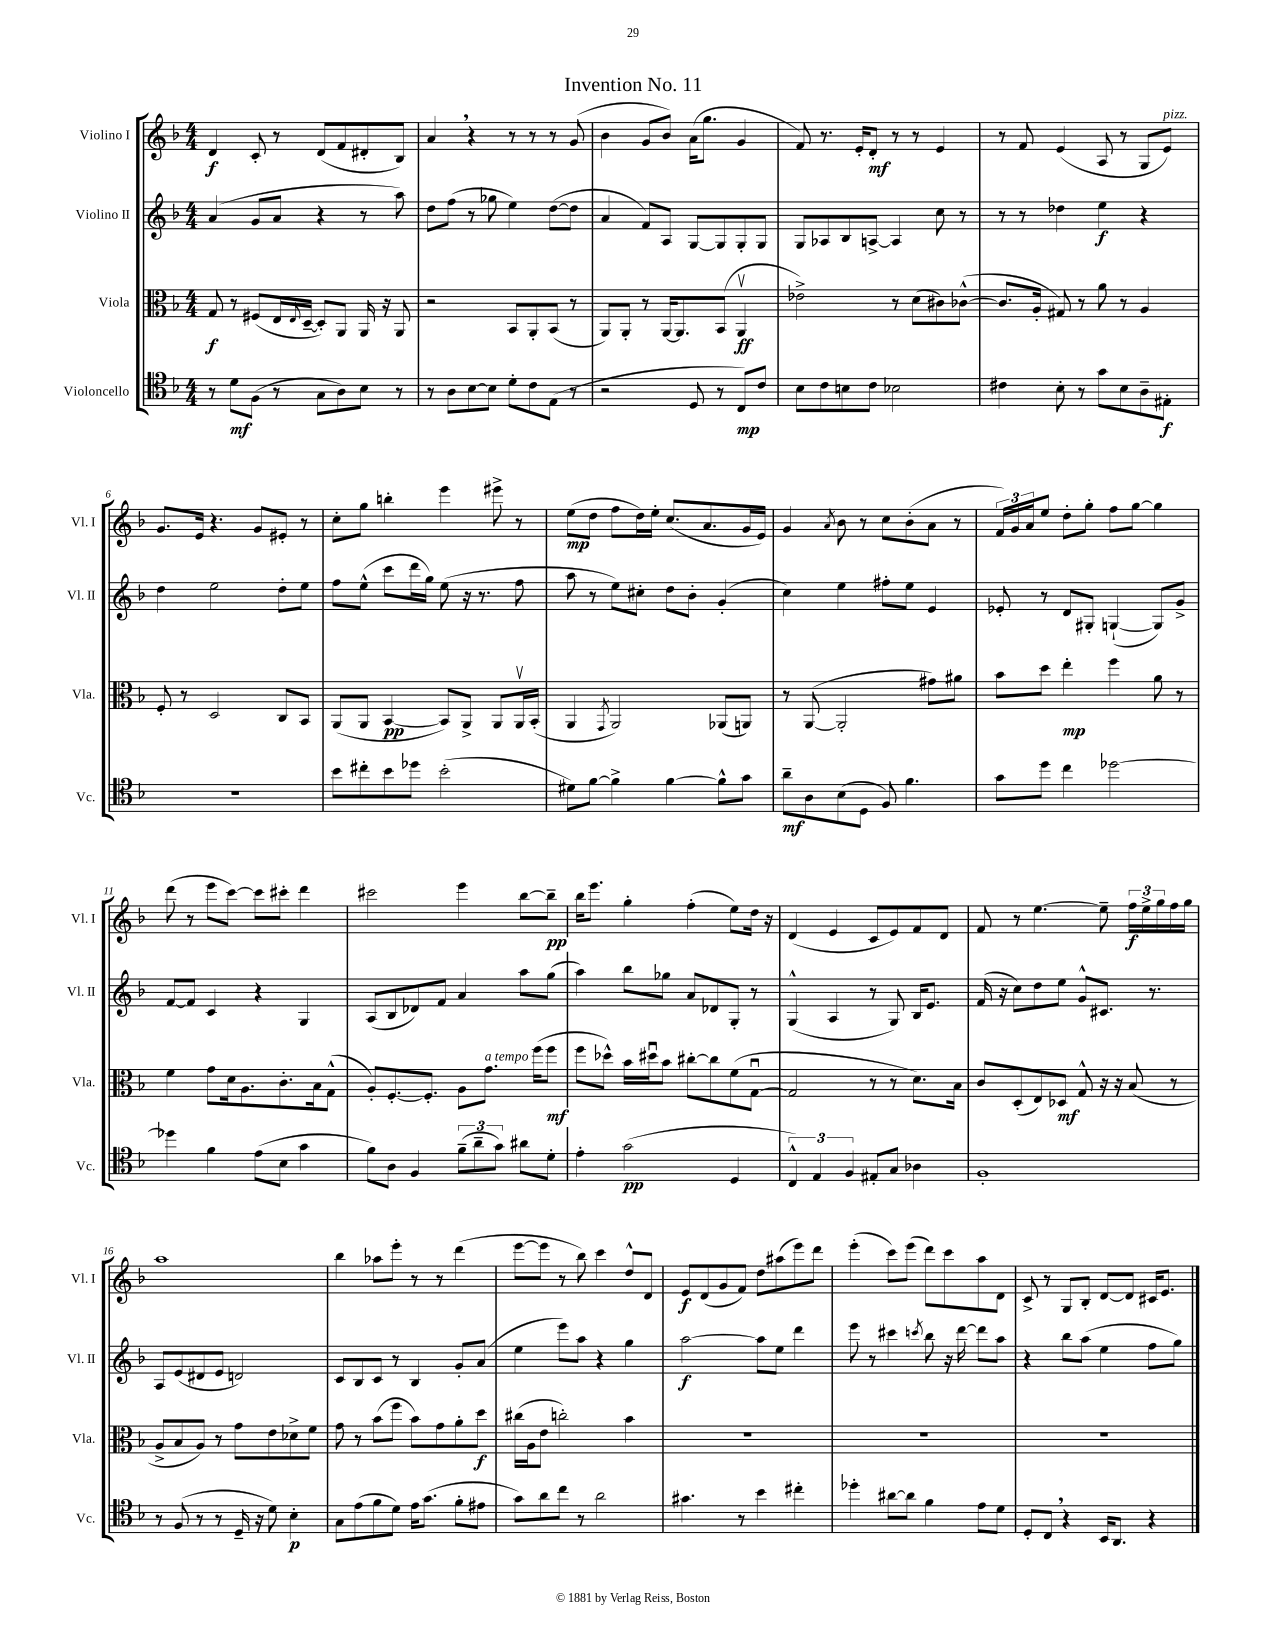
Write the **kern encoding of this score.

**kern	**kern	**kern	**kern
*staff4	*staff3	*staff2	*staff1
*clefC4	*clefC3	*clefG2	*clefG2
*k[b-]	*k[b-]	*k[b-]	*k[b-]
*M4/4	*M4/4	*M4/4	*M4/4
8r	8G/	(4a/	4d/
8d\L	8r	.	.
(8F\J	(8F#/L	8g/L	8c'/
8r	16E/L	8a/J	8r
.	8qqE/	.	.
.	[16D~/JJ	.	.
8G\L	8D'/]L)	4r	(8d/L
8A\)	8AA/J	.	8f/
8B-\J	16AA/	8r	8d#'/
.	16r	.	.
8r	8AA/	8aa\)	8B-/J)
=	=	=	=
8r	2r	8dd\L	4a/
8A\L	.	(8ff\J	.
[8B-\	.	8r	4r
8B-\]J	.	8gg-\	.
8d'\L	8BB-/L	4ee\)	8r
8c\	8AA'/	.	8r
(8E\J	(8BB-/J	([8dd\L	8r
8r	8r	8dd\]J	(8g/
=	=	=	=
2r	8AA/L)	4a/	4b-\
.	8AA'/J	.	.
.	8r	8f/L)	8g/L
.	[16AA/LK	8A/J	8b-/J)
.	8.AA/]	.	.
8D/	.	[8G/L	(16a\LK
.	.	.	8.gg\J
8r	(8BB-/J	8G/]	.
8C/L)	4AAv/	8G'/	4g/
8c/J	.	8G/J	.
=	=	=	=
8B-\L	2e-^\)	8G/L	8f/)
8c\	.	8A-/	8.r
8B\	.	8B-/	.
.	.	.	16e'/LK
8c\J	.	[8A^/J	8d'/J
2B-\	8r	4A/]	8r
.	(8d\L	.	8r
.	8c#\)	8cc\	4e/
.	([8c-^^\J	8r	.
=	=	=	=
4c#\	8.c-/]L	8r	8r
.	.	8r	8f/
.	16A'/Jk	.	.
8B-'\	8G#/)	4dd-\	(4e/
8r	8r	.	.
8g\L	8a\	4ee\	8A/
8B-\	8r	.	8r
8A~\	4A/	4r	8G/L
8E#'\J	.	.	8e/J)
=	=	=	=
1r	8F'/	4dd\	8.g/L
.	8r	.	.
.	.	.	16e/Jk
.	2D/	2ee\	4.r
.	.	.	8g/L
.	8C/L	8dd'\L	8e#'/J
.	8BB-/J	8ee\J	8r
=	=	=	=
8b-\L	(8AA/L	8ff\L	8cc'\L
8cc#'\	8AA/J	(8ee^^\J	8gg\J
8b-\	[4BB-/	8ccc\L	4bb'\
8dd-\J	.	16ddd\L	.
.	.	16gg\JJ)	.
(2b-'\	8BB-/]L)	(8ee\	4eee\
.	8AA^/J	16r	.
.	.	8.r	.
.	8AA/L	.	8eee#^\
.	16AAv/L	8ff\	8r
.	(16BB-'/JJ	.	.
=	=	=	=
8d#\L)	4AA/	8aa\	(8ee\L
[8f\J	.	8r	8dd\J
.	8qGG/	.	.
4f^\]	2AA/)	8ee\L)	8ff\L
.	.	8cc#'\J	16dd\L)
.	.	.	16ee'\JJ
[4f\	.	8dd\L	(8.cc/L
.	.	8b-'\J	.
.	.	.	8.a/
8f^^\]L	(8AA-/L	(4g'/	.
8g\J	8AA/J)	.	16g/L
.	.	.	16e/JJ)
=	=	=	=
8a~\L	8r	4cc\)	4g/
8A\	([8AA/	.	.
.	.	.	8qa/
(8B-\	2AA'/]	4ee\	8b-\
8D\J	.	.	8r
8F/)	.	8ff#'\L	8cc\L
4.f\	.	8ee\J	(8b-'\
.	8g#\L)	4e/	8a\J
.	8a#\J	.	8r
=	=	=	=
8g\L	8b-\L	8e-'/	24f/LL)
.	.	.	24g/
.	.	.	24a/J
8dd\J	8dd\J	8r	8ee/J
4cc\	4ee'\	8d/L	8dd'\L
.	.	8G#'/J	8gg'\J
[2dd-\	4ff\	([4G`/	8ff\L
.	.	.	[8gg\J
.	8a\	8G/]L)	4gg\]
.	8r	8g^/J	.
=	=	=	=
4dd-\]	4f\	[8f/L	(8ddd\
.	.	8f/]J	8r
4f\	8g\L	4c/	8eee\L
.	16d\k	.	[8ccc\J)
.	8.A\	.	.
(8e\L	.	4r	8ccc\]L
8B-\J	8.c'\	.	8ccc#'\J
4g\	.	4G/	4ddd\
.	16B-\k	.	.
.	(8G^^\J	.	.
=	=	=	=
8f\L)	8A'/L)	(8A/L	2ccc#\
8A\J	[8.F'/	8B-/	.
4F/	.	8d-/)	.
.	8.F'/]J	.	.
.	.	8f/J	.
(12f~\L	8A\L	4a/	4eee\
12a~\	.	.	.
.	8.g\J	.	.
12g\J)	.	.	.
8a#\L	.	8aa\L	[8bb-\L
.	(16ff\LK	.	.
8d'\J	8ff\J	(8gg\J	8bb-~\]J
=	=	=	=
4e'\	8ff\L	4aa\)	16bb-\LK
.	.	.	8.eee\J
.	8dd-^^\J)	.	.
(2g\	16b-\LL	8bb-\L	4gg'\
.	16dd#u\J	.	.
.	8b-\J	8gg-\J	.
.	[8cc#'\L	8a/L	(4ff'\
.	8cc#\]	8d-/	.
4D/	(8f\	8G'/J	8ee\L)
.	[8Gu\J	8r	16dd\Jk
.	.	.	16r
=	=	=	=
6C^^/)	2G/]	(4G^^/	(4d/
6E/	.	.	.
.	.	4A/	4e/
6F/	.	.	.
8E#'/L	8r	8r	8c/L
8G/J	8r	8G/)	8e/)
4A-\	8.d\L)	16B-/LK	8f/
.	.	8.e/J	.
.	.	.	8d/J
.	16B-\Jk	.	.
=	=	=	=
1F'	8c/L	(16f/	8f/
.	.	16r	.
.	(8D'/	8cc\L)	8r
.	8E/)	8dd\	[4.ee\
.	8D-/J	8ee\J	.
.	8G^^/	8g^^/L	.
.	16r	8.c#/J	8ee~\]
.	16r	.	.
.	(8B-/	.	24ff\LL
.	.	.	24ee^\
.	.	8.r	.
.	.	.	24gg\
.	8r	.	16ff\
.	.	.	16gg\JJ
=	=	=	=
8r	8A^/L	8A/L	1aa
(8F/	8B-/	(8e/	.
8r	8A/J)	8d#/	.
8r	8r	8e/J	.
16D~/	8g\L	2d/)	.
16r	.	.	.
8d\)	8e\	.	.
4B-'\	8d-^\	.	.
.	8f\J	.	.
=	=	=	=
8G\L	8g\	8c/L	4bb-\
(8e\	8r	8B-/	.
8f\	(8b-\L	8c/J	8aa-\L
8d\J)	8ff\J	8r	8eee'\J
16e\LK	8b-\L)	4B-/	8r
(8.g\J	.	.	.
.	8g\	.	8r
8f'\L	8a'\	8g'/L	(4ddd\
8e#\J	8dd\J	(8a/J	.
=	=	=	=
8g\L)	(16cc#\LL	4ee\	[8eee\L
.	16A\J	.	.
8a\	8e\J	.	8eee\]J
8cc\J	2cc'\)	8eee\L)	8r
8r	.	8aa\J	8bb-\)
2a\	.	4r	4ccc\
.	4b-\	4gg\	8dd^^/L
.	.	.	8d/J
=	=	=	=
4.g#\	1r	[2aa\	8e/L
.	.	.	(8d/
.	.	.	8g/
8r	.	.	8f/J)
4b-\	.	8aa\]L	8dd\L
.	.	8ee\J	(8aa#\
4cc#'\	.	4ddd\	8eee\)
.	.	.	8ddd\J
=	=	=	=
4dd-'\	1r	8eee\	(4eee'\
.	.	8r	.
[8a#\L	.	4ccc#\	8ccc\L)
8a#\]J	.	.	(8eee\J
.	.	8qccc/	.
4f\	.	8bb-\	8ddd\L)
.	.	16r	8ccc\
.	.	[16ddd\	.
8e\L	.	8ddd\]L	8aa\
8d\J	.	8aa\J	8d\J
=	=	=	=
8D'/L	1r	4r	8c^/
8C/J	.	.	8r
4r	.	8bb-\L	8G/L
.	.	(8aa\J	8B-'/J
16BB-/LK	.	4ee\	[8d/L
8.AA/J	.	.	.
.	.	.	8d/]J
4r	.	8ff\L	16c#/LK
.	.	.	8.e/J
.	.	8gg\J)	.
==	==	==	==
*-	*-	*-	*-
